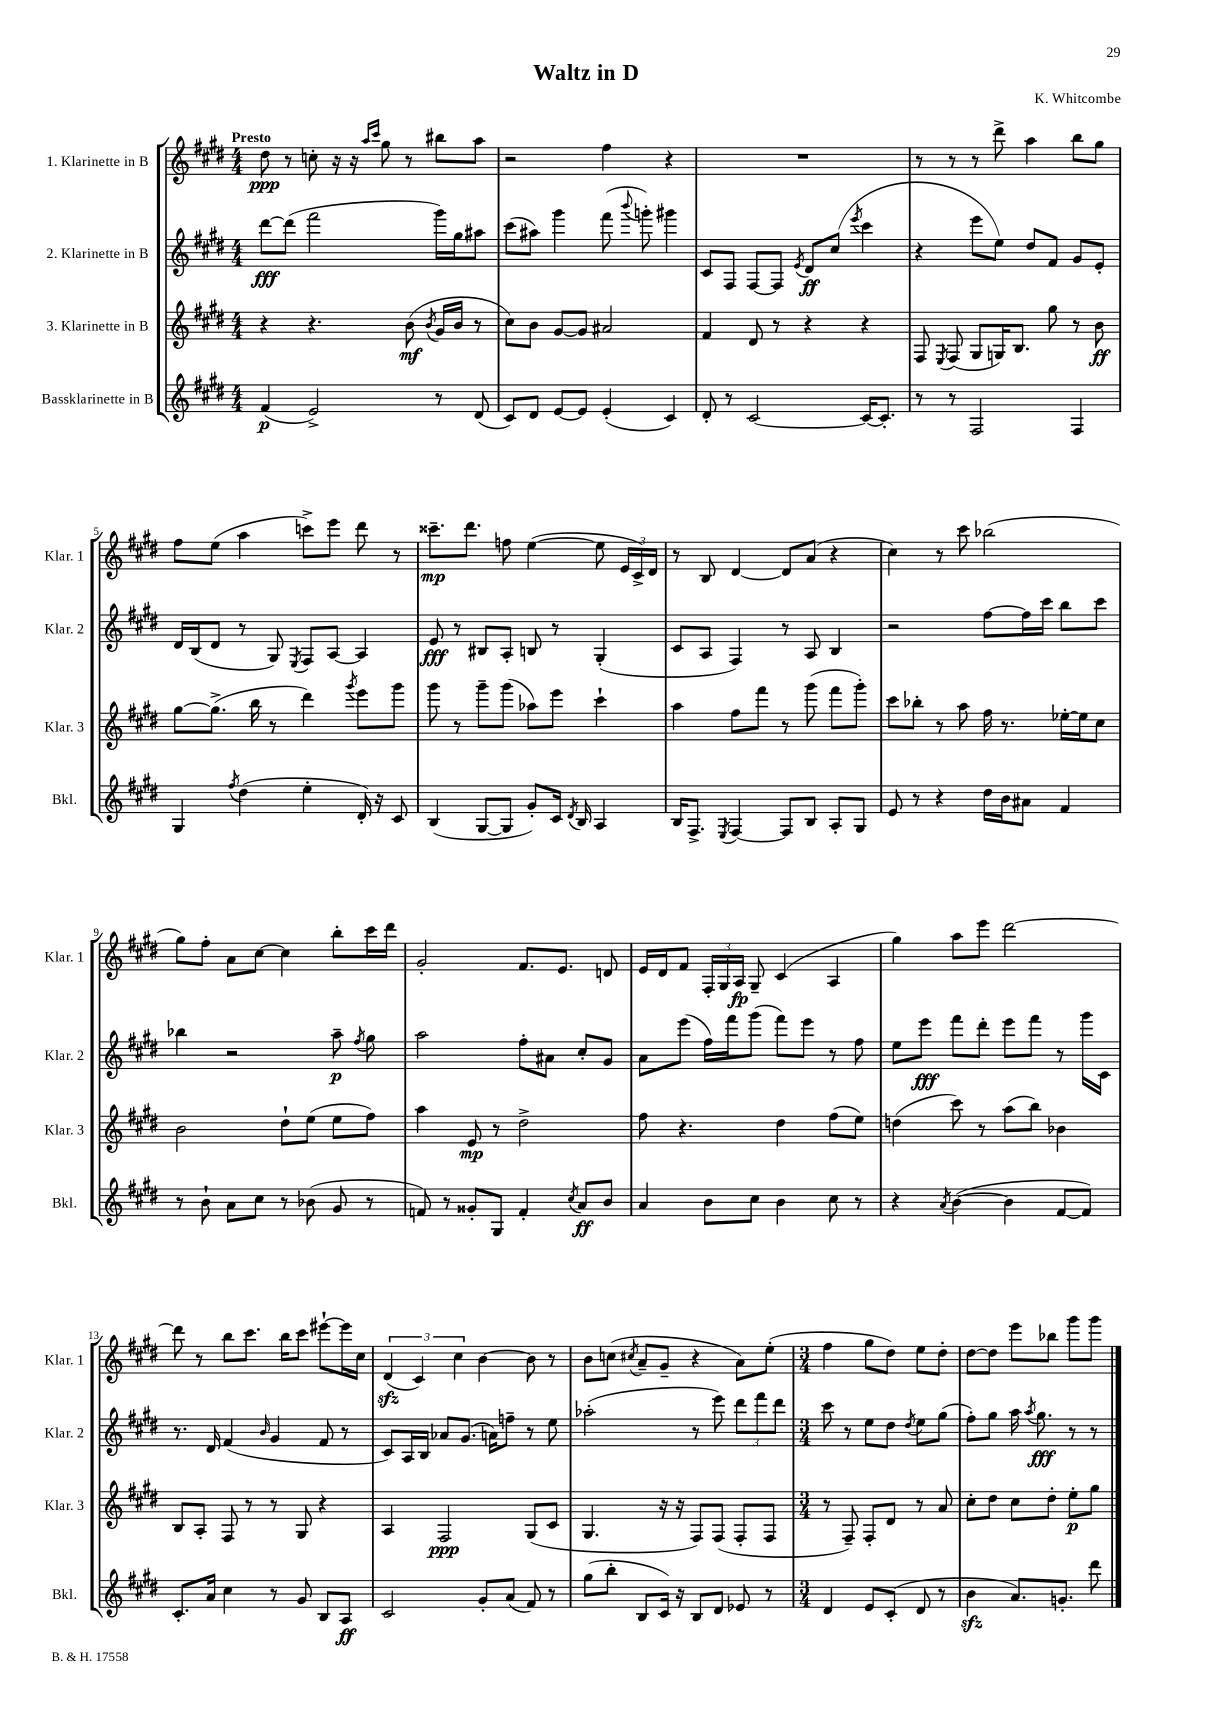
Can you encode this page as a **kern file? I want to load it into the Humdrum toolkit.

**kern	**kern	**kern	**kern
*staff4	*staff3	*staff2	*staff1
*clefG2	*clefG2	*clefG2	*clefG2
*k[f#c#g#d#]	*k[f#c#g#d#]	*k[f#c#g#d#]	*k[f#c#g#d#]
*M4/4	*M4/4	*M4/4	*M4/4
(4f#	4r	[8ddd#	8dd#
.	.	(8ddd#]	8r
2e^)	4.r	2fff#	8cc'
.	.	.	16r
.	.	.	16r
.	.	.	16qqaa
.	.	.	16qqccc#
.	.	.	8gg#
.	(8b	.	8r
.	8qb	.	.
8r	16g#	16ggg#)	8bb#
.	16b	16gg#	.
(8d#	8r	8aa#	8aa
=	=	=	=
8c#)	8cc#)	(8ccc#	2r
8d#	8b	8aa#)	.
[8e	[8g#	4ggg#	.
8e]	8g#]	.	.
(4e'	2a#	(8fff#	4ff#
.	.	8qqbbb	.
.	.	8ggg')	.
4c#)	.	4ggg#	4r
=	=	=	=
8d#'	4f#	8c#	1r
8r	.	8F#	.
[2c#	8d#	[8F#	.
.	8r	8F#]	.
.	.	8qe	.
.	4r	8d#	.
.	.	(8cc#	.
.	.	8qeee	.
16c#_	4r	4ccc#	.
8.c#']	.	.	.
=	=	=	=
8r	8F#	4r	8r
.	8qE	.	.
8r	(8F#	.	8r
2F#	8G#	8eee	8r
.	16G)	8ee)	8ddd#^
.	8.B	.	.
.	.	8dd#	4aa
.	8gg#	8f#	.
4F#	8r	8g#	8bb
.	8b	8e'	8gg#
=	=	=	=
4G#	[8gg#	16d#	8ff#
.	.	(16B	.
.	(8.gg#^]	8d#	(8ee
8qff#	.	.	.
(4dd#	.	8r	4aa
.	16bb	.	.
.	8r	8G#)	.
.	.	8qE	.
4ee'	4ddd#)	8F#	8ccc^)
.	.	[8A	8eee
.	8qggg#	.	.
16d#')	8eee	4A]	8ddd#
16r	.	.	.
8c#	8ggg#	.	8r
=	=	=	=
(4B	8ggg#	8e	8.ccc##~
.	8r	8r	.
.	.	.	8.ddd#
[8G#	8ggg#~	8B#	.
8G#]	(8ggg#	8A'	8ff
8g#')	8aa-)	8B	([4ee
16c#	8eee	8r	.
8qd#	.	.	.
16B	.	.	.
4A	4ccc#`	(4G#'	8ee]
.	.	.	24e
.	.	.	24c#^)
.	.	.	24d#
=	=	=	=
16B	4aa	8c#	8r
8.F#^	.	.	.
.	.	8A	8B
8qE	.	.	.
[4F#	8ff#	4F#)	[4d#
.	8fff#	.	.
8F#]	8r	8r	8d#]
8B	(8ggg#	8A	(8a
8A'	8fff#	4B	4r
8G#	8ggg#')	.	.
=	=	=	=
8e	8ccc#	2r	4cc#)
8r	8bb-'	.	.
4r	8r	.	8r
.	8aa	.	8ccc#
16dd#	16ff#	[8ff#	(2bb-
16b	8.r	.	.
8a#	.	16ff#]	.
.	.	16ccc#	.
4f#	[16ee-'	8bb	.
.	16ee-]	.	.
.	8cc#	8ccc#	.
=	=	=	=
8r	2b	4bb-	8gg#)
8b`	.	.	8ff#'
8a	.	2r	8a
8cc#	.	.	[8cc#
8r	8dd#`	.	4cc#]
(8b-	(8ee	.	.
8g#	8ee	8aa~	8bb'
.	.	8qff#	.
8r	8ff#)	8gg#	16ccc#
.	.	.	16ddd#
=	=	=	=
8f)	4aa	2aa	2g#'
8r	.	.	.
8g##'	8e	.	.
8G#	8r	.	.
4f'	2dd#^	8ff#'	8.f#
.	.	8a#	.
.	.	.	8.e
8qcc#	.	.	.
8a	.	8cc#'	.
8b	.	8g#	8d
=	=	=	=
4a	8ff#	8a	16e
.	.	.	16d#
.	4.r	(8eee	8f#
8b	.	16ff#)	24F#'
.	.	.	24G#
.	.	16fff#	.
.	.	.	24A
8cc#	.	(8ggg#	8G#~
4b	4dd#	8fff#)	(4c#
.	.	8eee	.
8cc#	(8ff#	8r	4A
8r	8ee)	8ff#	.
=	=	=	=
4r	(4dd	8ee	4gg#)
.	.	8eee	.
8qa	.	.	.
([4b	8ccc#)	8fff#	8aa
.	8r	8ddd#'	8eee
4b]	(8aa	8eee	[2ddd#
.	8bb)	8fff#	.
[8f#	4b-	8r	.
8f#])	.	16ggg#	.
.	.	16c#	.
=	=	=	=
8.c#'	8B	8.r	8ddd#]
.	8A'	.	8r
16a	.	16d#	.
4cc#	8F#	(4f#	8bb
.	8r	.	8.ccc#
.	.	16qqb	.
8r	8r	4g#	.
.	.	.	16bb
8g#	8G#	.	8ccc#
8B	4r	8f#	[8eee#`
8A	.	8r	16eee#]
.	.	.	16cc#
=	=	=	=
2c#	4A	8c#)	(6d#
.	.	16A	.
.	.	.	6c#)
.	.	16B	.
.	2F#	8a-	.
.	.	.	6cc#
.	.	(8.g#	.
8g#'	.	.	[4b
.	.	16a)	.
(8a	.	8ff~	.
8f#)	(8G#	8r	8b]
8r	8c#	8ee	8r
=	=	=	=
(8gg#	4.G#	(2aa-'	8b
8bb'	.	.	(8cc
.	.	.	8qcc#
8B	.	.	8a~
16c#)	16r	.	8g#~
16r	16r	.	.
8B	8F#)	8r	4r
8d#	(8F#	8eee)	.
8e-	8F#'	12ddd#	8a)
.	.	12fff#	.
8r	8F#	.	(8ee'
.	.	12ddd#	.
=	=	=	=
*M3/4	*M3/4	*M3/4	*M3/4
4d#	8r	8ccc#	4ff#
.	8F#~)	8r	.
8e	8F#'	8ee	8gg#
(8c#'	8d#	8dd#	8dd#)
.	.	8qdd#	.
8d#	8r	8ee	8ee
8r	8a	(8gg#	8dd#'
=	=	=	=
4b	8cc#'	8ff#')	[8dd#
.	8dd#	8gg#	8dd#]
8.a)	8cc#	16aa	8eee
.	.	8qaa	.
.	.	8.gg#	.
.	8dd#'	.	8bb-
8.g'	.	.	.
.	8ee'	8r	8ggg#
8ddd#	8gg#	8r	8ggg#
==	==	==	==
*-	*-	*-	*-
